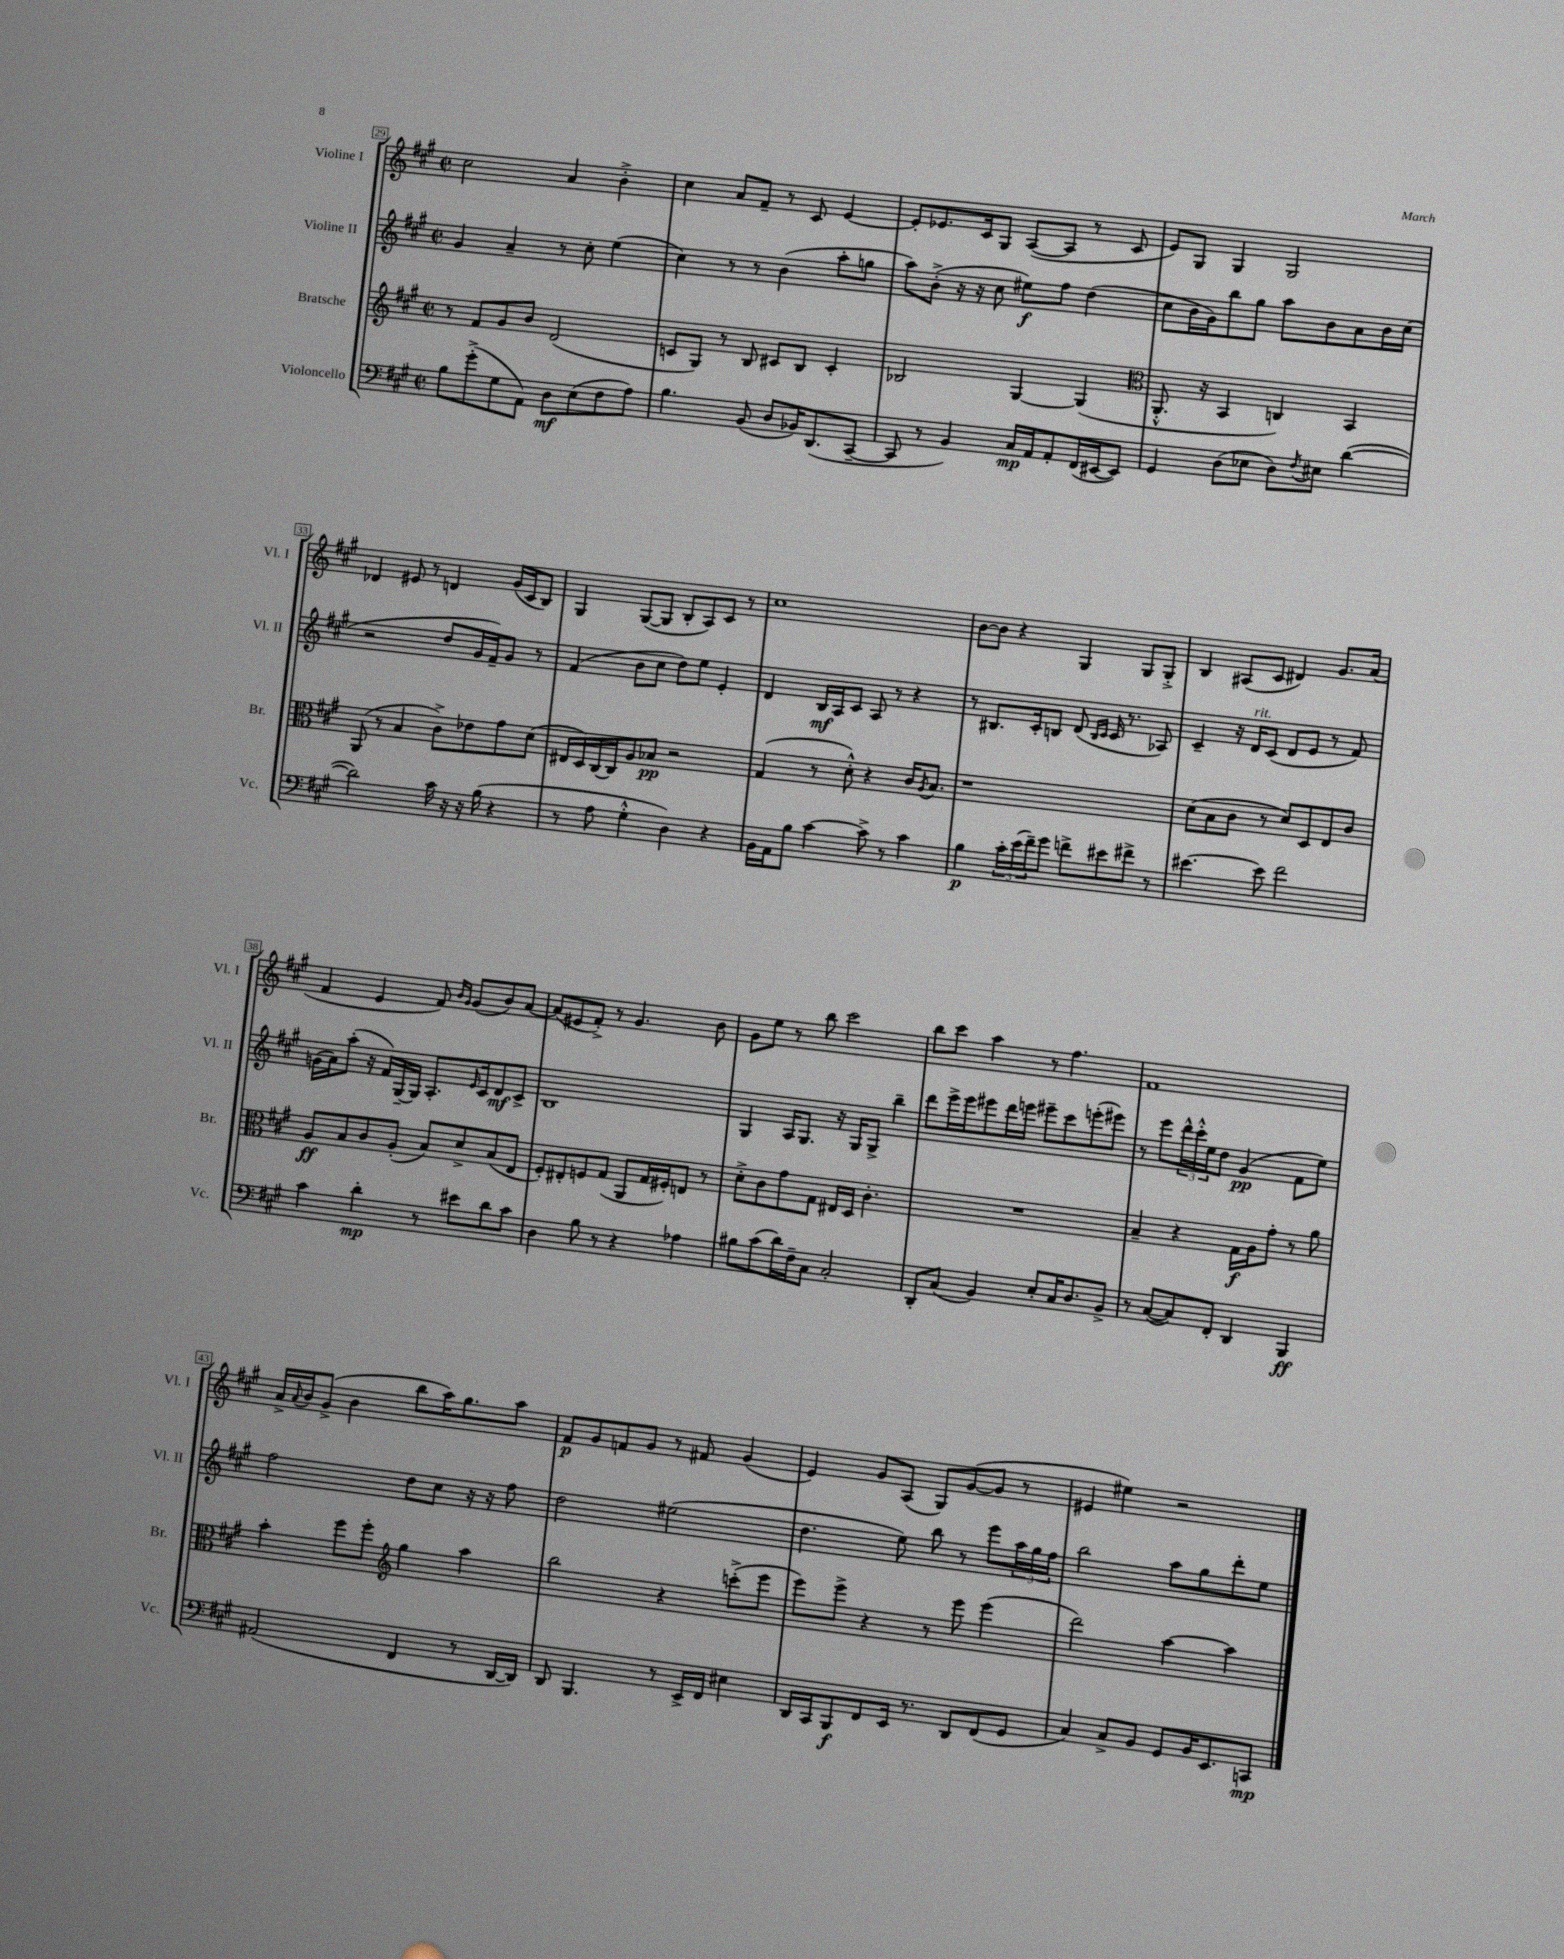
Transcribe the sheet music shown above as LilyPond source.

<<
\new StaffGroup <<
\new Staff = "s0" \with { instrumentName = "Violine I" shortInstrumentName = "Vl. I" } {
    \clef treble \key a \major \defaultTimeSignature \time 2/2
    cis''2 a'4 b'4-.-> |
    cis''4 a'8 fis'8-- r8 cis'8 e'4~ |
    e'8-. ees'8. cis'16 gis8 a8~( a8 r8 cis'8 |
    e'8) gis8 gis4 gis2 |
    des'4 eis'8 r8 d'4 gis'16( cis'16 b8) |
    gis4 gis8~( gis8 b8-. a8) cis'8 r8 |
    cis''1 |
    b'8~ b'8 r4 gis4 gis8 gis8-.-> |
    b4 ais8( cis'8 dis'4) gis'8. a'16( |
    fis'4 e'4 fis'8) \grace { b'16 gis'16 } gis'8( b'8) a'8~ |
    a'8( eis'8 fis'8-.->) r8 gis'4. b'8 |
    gis'8 e''8 r8 b''8 cis'''2 |
    b''8 cis'''8 a''4 r8 fis''4. |
    fis'1 |
    a'16-> \appoggiatura { a'8 } b'16 gis'8->( b'4 b''8 a''16) gis''8. a''8 |
    fis'8\p gis'8 f'8 gis'8 r8 fis'8 gis'4( |
    e'4) gis'8 a8( gis8) gis'8~( gis'8 r8 |
    eis'4 eis''4) r2 \bar "|." |
}
\new Staff = "s1" \with { instrumentName = "Violine II" shortInstrumentName = "Vl. II" } {
    \clef treble \key a \major \defaultTimeSignature \time 2/2
    gis'4 a'4-- r8 cis''8-. e''4( |
    cis''4) r8 r8 b'4( a''8-. g''8 |
    a''8) b'8-.->( r16 r16 cis''8 eis''8\f) fis''8 d''4( |
    cis''8 b'16 gis'16) b''8 gis''8 a''8 b'8 a'8 b'16 cis''16( |
    r2 d''8 gis'16 fis'16--) gis'8 r8 |
    fis'4( b'8 cis''8 d''8) e''8 e'4-. |
    d'4 b16\mf a16 cis'8 a8 r8 r4 |
    r8 bis8. cis'16-. b8 d'8( \grace { b16 cis'16 } cis'16 r8. aes8) |
    cis'4-- r16 d'16^\markup { \italic "rit." } cis'8( d'8 e'8 r8 fis'8) |
    g'16( a'16) a''8-.( r16 fis'16) gis16~-- gis16 a8.-. \grace { e'16 } cis'16 d'8\mf cis'8-> |
    b1 |
    gis4 a16 gis8. r16 gis16 gis8-> b''4-- |
    d'''8 e'''16-> e'''16 eis'''8 d'''16 e'''16 eis'''8-- cis'''8 e'''8-.( eis'''8) |
    r8 e'''8 \tuplet 3/2 { d'''16-^ cis'''16-.-^ e''16 } d''8 gis'4\pp( fis'8 e''8) |
    fis''2 d''8 cis''8 r16 r16 fis''8 |
    d''2 eis''2( |
    d''4. e''8) b''8 r8 e'''8 \tuplet 3/2 { a''16 gis''16 fis''16 } |
    b''2 a''8 gis''8 d'''8-. e''8 \bar "|." |
}
\new Staff = "s2" \with { instrumentName = "Bratsche" shortInstrumentName = "Br." } {
    \clef treble \key a \major \defaultTimeSignature \time 2/2
    r8 fis'8 gis'8 b'8 d'2( |
    c'8 gis8) r8 b8 cis'8 b8 cis'4-. |
    bes2 gis4~ gis4( |
    \clef alto a,8.-.-^ r16 b,4 c4) b,4 |
    a,8( r8 b4 cis'8->) ees'8 gis'8 d'8( |
    eis16 d16) cis16~ cis16 a8 bes8\pp r2 |
    gis4( r8 d'8-.-^) r4 cis'16 \acciaccatura { a8 } b8. |
    r1 |
    d'8( b8 cis'8 r8 d'8) d8 e8 cis'8 |
    a8\ff b8 cis'8 a8-.( b8) d'8-> b8( e8 |
    fis8-.) eis8-. f8 gis8( a,8 gis16 fis16-.) e8 r8 |
    d'8-.-> cis'8 gis'8 gis8 eis16 d16 cis'4.-. |
    R1 |
    b4-- r4 gis16\f a16 gis'8-. r8 a'8 |
    b'4-. fis''8 fis''8-. \clef treble gis''4 a''4 |
    b''2 r4 c'''8-.->( e'''8 |
    e'''8) e'''8-> r4 r8 e'''8 e'''4( |
    d'''2) a''4~ a''4 \bar "|." |
}
\new Staff = "s3" \with { instrumentName = "Violoncello" shortInstrumentName = "Vc." } {
    \clef bass \key a \major \defaultTimeSignature \time 2/2
    b8 gis'8-.->( gis8 a,8) d8\mf e8( fis8 a8) |
    b4. b,8( d8 bes,16) d,8.( cis,8~-- |
    cis,8 r8 b,4) cis16\mp a,16 a,8-. fis,16( eis,16~ eis,8) |
    gis,4 d8( ees8 d8) \acciaccatura { fis8 } eis8 d'4~( |
    d'2) cis'16 r16 r16 b16( r4 |
    r8 a8 gis4-.-^ d4) r4 |
    b,16 a,16 b8 cis'4~ cis'8-> r8 cis'4 |
    b4\p \tuplet 3/2 { cis'16-. e'16( fis'16--) } gis'8 f'8-> eis'8 fis'8-> r8 |
    eis'4.~ eis'8 fis'2 |
    cis'4 d'4-.\mp r8 eis'8 d'8 cis'8 |
    d4 b8 r8 r4 aes4 |
    bis8 cis'8( d'16) fis16-- cis8 cis2-. |
    d,8-. cis8( b,4) e8-. cis16 d8. b,8-> |
    r8 cis8~( cis8) fis,8-. d,4 b,,4\ff |
    ais,2( fis,4 r8 d,16~ d,16) |
    d,8 b,,4. r8 e,16-> fis,16 eis4 |
    d,16 cis,16 b,,8\f fis,8 e,16 r8. d,8 fis,8( gis,8 |
    cis4) cis8-> b,8 gis,8 b,16 e,8. c,8\mp \bar "|." |
}
>>
>>
\layout { \context { \Score currentBarNumber = #29 \override BarNumber.stencil = #(make-stencil-boxer 0.1 0.3 ly:text-interface::print) } }
